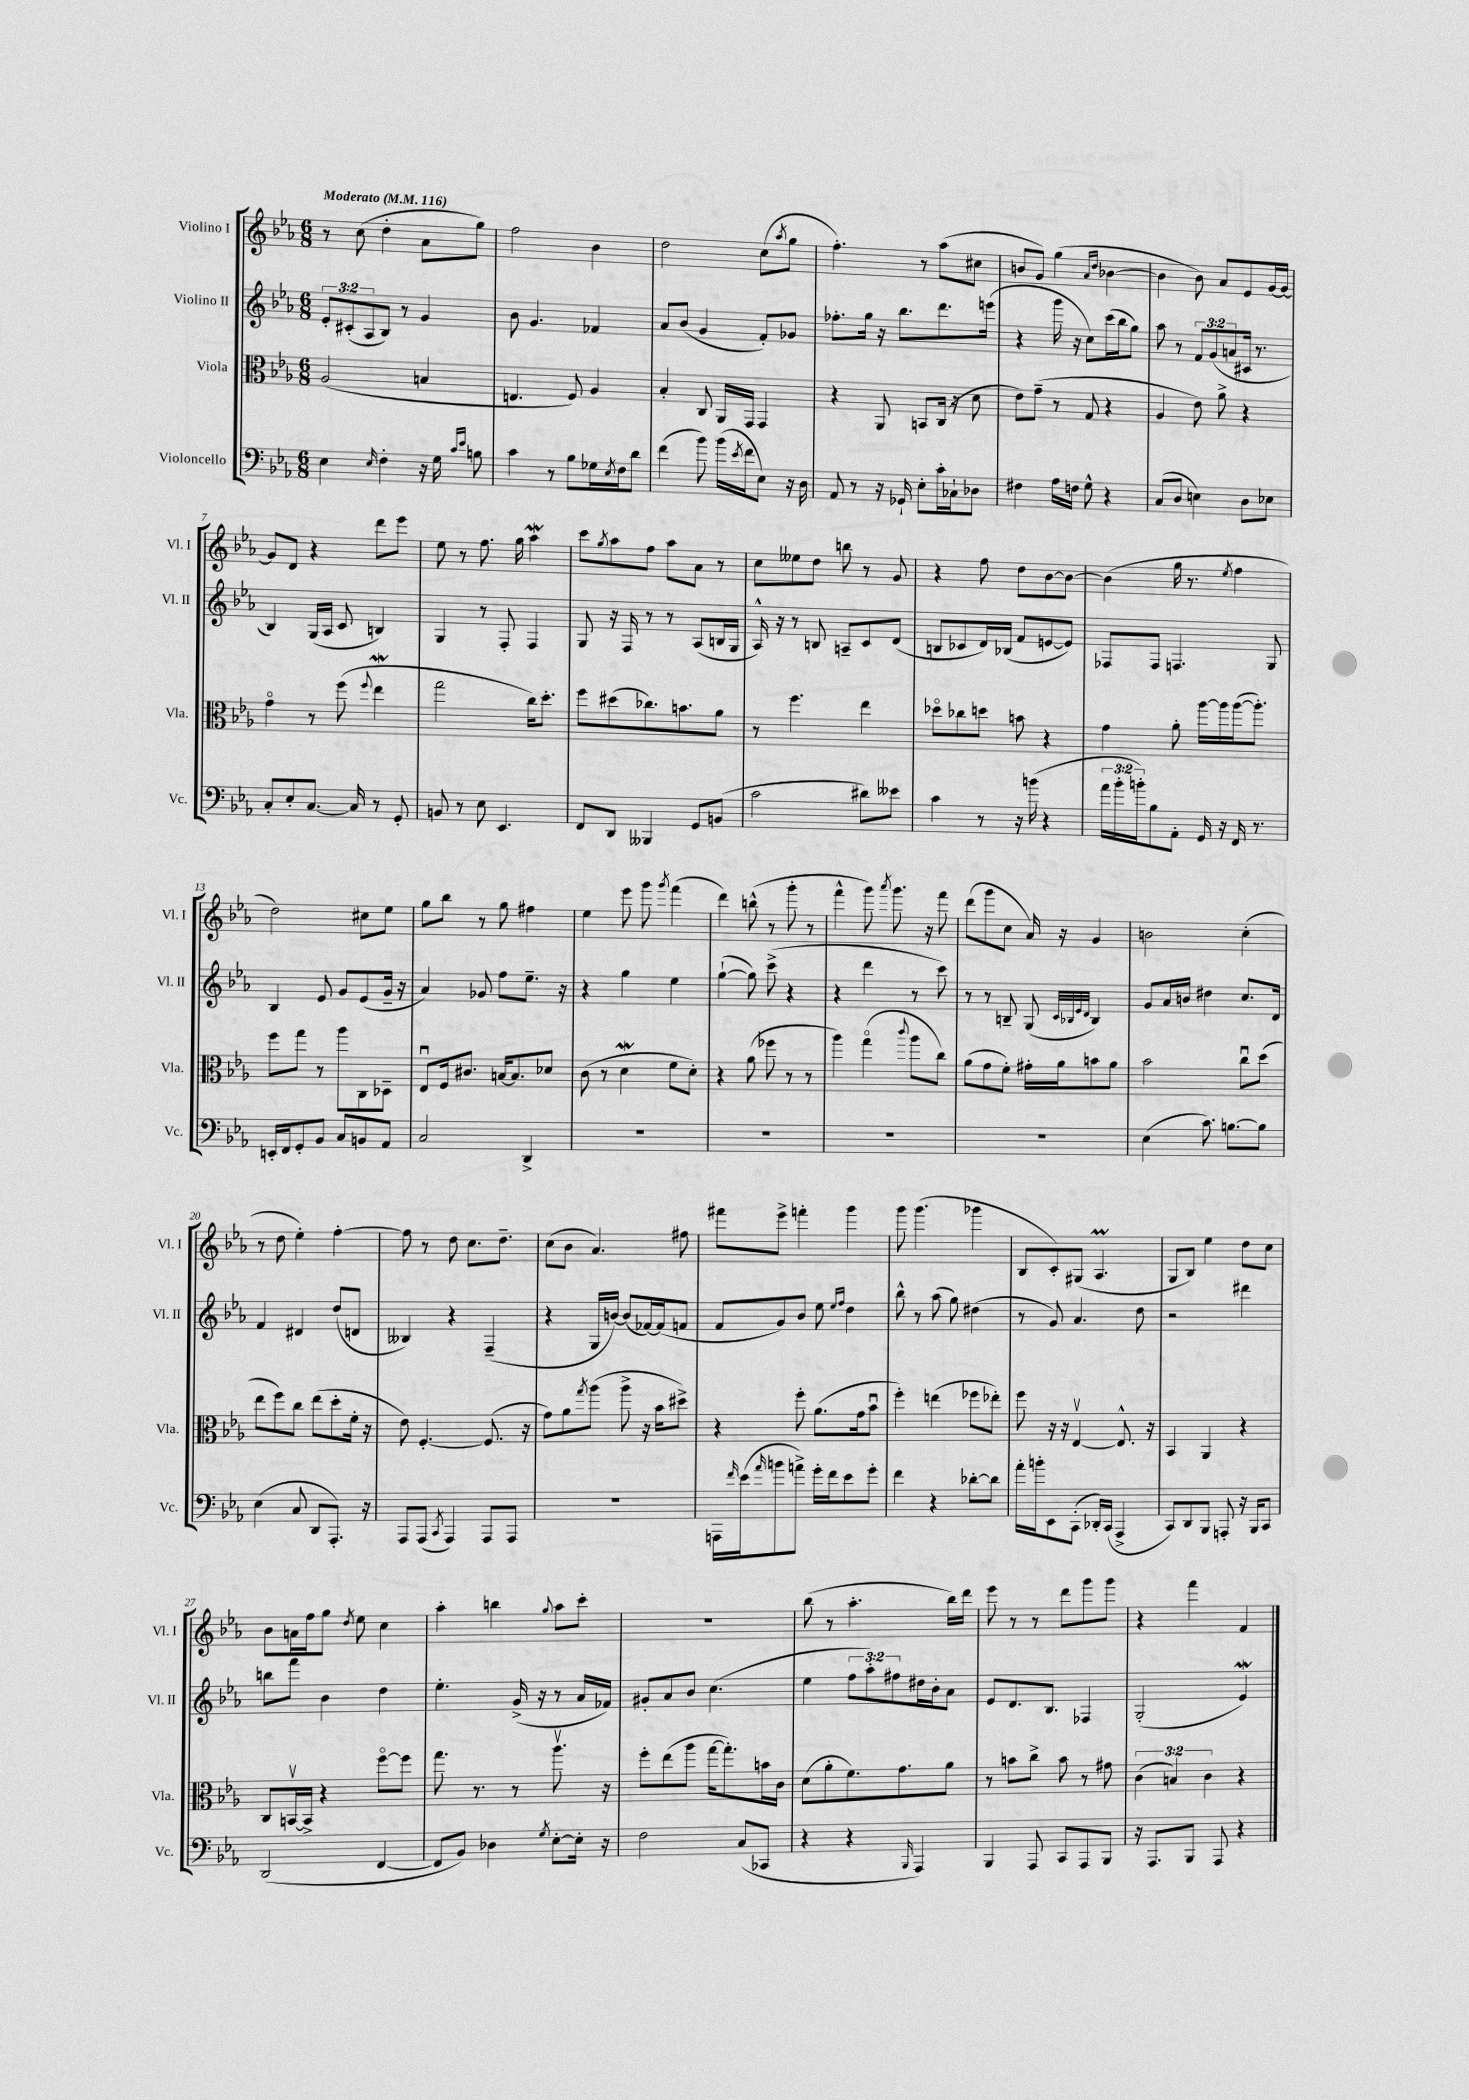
<<
\new StaffGroup <<
\new Staff = "s0" \with { instrumentName = "Violino I" shortInstrumentName = "Vl. I" } {
    \clef treble \key ees \major \numericTimeSignature \time 6/8 \tempo "Moderato" 4 = 116
    r8 c''8( d''4-. aes'8 g''8) |
    f''2 bes'4 |
    d''2 c''8( \acciaccatura { aes''8 } g''8 |
    f''4.-.) r8 aes''8( cis''8 |
    b'8 g'8) g''4( \grace { aes'16 d''16 } bes'4~ |
    bes'4 bes'8) aes'8 ees'8 g'16~ g'16~ |
    g'8 d'8 r4 d'''8 ees'''8 |
    ees''8 r8 f''8. g''16 aes''4\mordent |
    c'''8 \acciaccatura { g''8 } aes''8 f''8 aes''8 aes'8 r8 |
    c''8 eeses''8 d''8 b''8 r8 g'8 |
    r4 f''8 d''8 bes'8~ bes'8~ |
    bes'4( g''16 r8. \acciaccatura { ees''8 } f''4 |
    d''2) cis''8 ees''8 |
    g''8 bes''8 r8 g''8 fis''4 |
    ees''4 ees'''8 g'''8 \acciaccatura { g'''8 } f'''4( |
    d'''4) b''8-^( r8 g'''8-. r8 |
    f'''4-^ g'''8) \acciaccatura { aes'''8 } g'''8. r16 f'''8 |
    d'''8( g'''8 c''8 aes'16) r16 g'4 |
    b'2 c''4-.( |
    r8 d''8 ees''4-.) f''4~-. |
    f''8 r8 d''8 c''8. d''8.-- |
    c''8( bes'8 aes'4.) fis''8 |
    fis'''8 ees'''8-> f'''4-. g'''4 |
    g'''8 g'''4.( ges'''4 |
    bes8 c'8-.) gis8( aes4.\prall |
    g8 bes8) ees''4 d''8 c''8 |
    bes'8 a'16 f''16 g''8 \acciaccatura { d''8 } ees''8 c''4 |
    aes''4-. b''4 \appoggiatura { g''8 } aes''8 c'''8-. |
    R2. |
    bes''8( r8 aes''4.-. bes''16) d'''16 |
    ees'''8 r8 r8 d'''8 g'''8 g'''8 |
    r4 f'''4 f'4 \bar "|." |
}
\new Staff = "s1" \with { instrumentName = "Violino II" shortInstrumentName = "Vl. II" } {
    \clef treble \key ees \major \numericTimeSignature \time 6/8 \override Staff.TupletNumber.text = #tuplet-number::calc-fraction-text
    \tuplet 3/2 { ees'8-. cis'8-.( aes8 } bes8) r8 g'4 |
    bes'8 g'4. fes'4 |
    aes'8 bes'8( g'4 f'8-.) ges'8 |
    fes''8.-. g''16 r16 bes''8. d'''8. e'''16( |
    r4 g'''16 r16 c''8) c'''16( bes''16 g''8) |
    aes''8 r8 \tuplet 3/2 { f'8 g'8( a'8 } cis'16 r8. |
    bes4) g16( aes16 c'8 b4) |
    g4 r8 f8-. f4 |
    g8 r16 f16 r8 r8 aes8( b16 g16 |
    aes16-^) r16 r8 b8 a8-- c'8 d'8( |
    b8 ces'8 d'16) bes16( f'8 e'8~ e'8) |
    fes8 fes8 f4. g8 |
    bes4 ees'8 g'8 ees'8( g'16-- r16 |
    aes'4) ges'8 f''8 ees''8.-- r16 |
    r4 g''4 ees''4 |
    g''4~-!( g''8) c'''8->( r4 |
    r4 d'''4 r8 c'''8) |
    r8 r8 b8-- g8( \grace { c'32 bes32 ees'32 d'32 } bes4) |
    g'8 aes'16 b'16 dis''4 c''8. d'16 |
    f'4 dis'4 d''8( d'8 |
    beses4) r4 f4--( |
    r4 g16 b'16~) b'8( fes'16~) fes'16( f'8 |
    f'8 g'8) bes'8 ees''8 \grace { ees''16 f''16 } d''4 |
    bes''8-^ r8 aes''8( g''8) dis''4( |
    r8 g'8) aes'4. d''8 |
    r2 dis'''4 |
    b''8 f'''8 bes'4 d''4 |
    ees''4.-. g'16->( r16 r8 aes'16 fes'16) |
    gis'8-. aes'8 bes'8 c''4.( |
    ees''4 \tuplet 3/2 { f''8 aes''8-.) fis''8 } dis''16 bes'16-. aes'8 |
    ees'8 d'8. bes8. fes4 |
    g2-.( ees'4\mordent) \bar "|." |
}
\new Staff = "s2" \with { instrumentName = "Viola" shortInstrumentName = "Vla." } {
    \clef alto \key ees \major \numericTimeSignature \time 6/8 \override Staff.TupletNumber.text = #tuplet-number::calc-fraction-text
    aes2( b4 |
    e4. f8) aes4 |
    bes4-. c8 aes,16 g,16 g,4 |
    r4 aes,8 b,8 c16( r16 d'8 |
    ees'8) g'8--( r8 g8 r4 |
    aes4 ees'8) aes'8-> r4 |
    g'4\flageolet r8 f''8( \appoggiatura { f''8 } ees''4\mordent |
    g''2 c''16) d''8.-. |
    f''8 dis''8( ces''8.) b'8. aes'8 |
    r8 f''4. ees''4 |
    des''8\flageolet ces''8 d''8 b'8 r4 |
    g'4 aes'8-. aes''16~ aes''16 aes''16~( aes''8.-.) |
    f''8 g''8 r8 aes''8 c8 des8-- |
    ees8\downbow f16 cis'8. b16~ b8. des'8 |
    c'8( r8 d'4\mordent f'8 d'8-.) |
    r4 aes'8( fes''8 r8 r8 |
    aes''4) g''4\flageolet( \appoggiatura { c'''8 } aes''8 c''8) |
    aes'8( g'8 f'8-.) gis'16-. aes'16 b'8 aes'8 |
    bes'2 c''8\downbow d''8( |
    ees''8 f''8) c''8 ees''8( d''8-. f'16-. r16 |
    ees'8) f4.~-. f8.( r16 |
    g'8) aes'8 \acciaccatura { g''8 } aes''8( aes''8-> r16 bes'16 dis''8->) |
    r4 f''8-. aes'8.( g'16 bes'8\downbow |
    f''4-.) e''4( fes''8 ees''8-.) |
    f''8 r16 r16 ees4~\upbow ees8.-^ r16 |
    bes,4 aes,4 r4 |
    c8 b,16~\upbow b,16-> r4 f''8~\flageolet f''8 |
    g''8. r8. r8 aes''8.\upbow r16 |
    f''8-. ees''8( aes''8 g''16~ g''8.-.) b'16 c'16 |
    d'8( aes'8-. f'8.) g'8. aes'8 |
    r8 b'8 c''8-> b'8 r8 gis'8 |
    \tuplet 3/2 { c'4( b4) c'4 } r4 \bar "|." |
}
\new Staff = "s3" \with { instrumentName = "Violoncello" shortInstrumentName = "Vc." } {
    \clef bass \key ees \major \numericTimeSignature \time 6/8 \override Staff.TupletNumber.text = #tuplet-number::calc-fraction-text
    ees4 \grace { ees16 } f4-. r16 g16 \grace { c'16 ees'16 } b8 |
    c'4 r8 bes8 ges16 \acciaccatura { ees8 } f16 d'8 |
    f'4( bes'8) bes'16( \acciaccatura { ees'8 } f'16 ees8) r16 d16 |
    aes,8 r8 r16 ges,16-! ees8-. c'16-. ces16-! des8 |
    fis4 aes16 f16 g8-^ r4 |
    c8( d8 e4) d8 ees8 |
    c8-. ees8-. c8.~ c16 r8 g,8-. |
    b,8 r8 ees8 ees,4. |
    f,8 d,8 beses,,4 g,8 b,8( |
    c'2 dis'8) eeses'8 |
    c'4 r8 r16 b'16( r4 |
    \tuplet 3/2 { aes'16 bes'16-. b'16-.) } bes8 aes,8-. g,16 r16 f,16 r8. |
    e,16-. f,16 g,8-. bes,8 c8 b,8 aes,8 |
    c2 d,4-> |
    R2. |
    R2. |
    R2. |
    R2. |
    ees4( c'8.) b8.~ b8 |
    ees4( c8 d,8 aes,,8.-.) r16 |
    aes,,8 aes,,8( \acciaccatura { c,8 } aes,,4) aes,,8 aes,,8 |
    R2. |
    a,,16 \grace { f'16 } ees'16( \grace { aes'16 } b'8 a'8->) g'16-. f'16 ees'8 g'8-. |
    f'4 r4 des'8~-. des'8 |
    aes'16-. b'16-. ees,8 c,8-.( des,16-.) c,16( aes,,4-> |
    c,8) d,8 bes,,8 a,,8-. r16 bes,,16 c,8 |
    d,2( f,4~ |
    f,8 bes,8) des4 \acciaccatura { g8 } ees8~-. ees16-. r16 |
    f2 c8( ces,8 |
    r4 r4 \grace { bes,,16 } aes,,4) |
    bes,,4 aes,,8 c,8 aes,,8 bes,,8 |
    r16 aes,,8. bes,,8 aes,,8 r4 \bar "|." |
}
>>
>>
